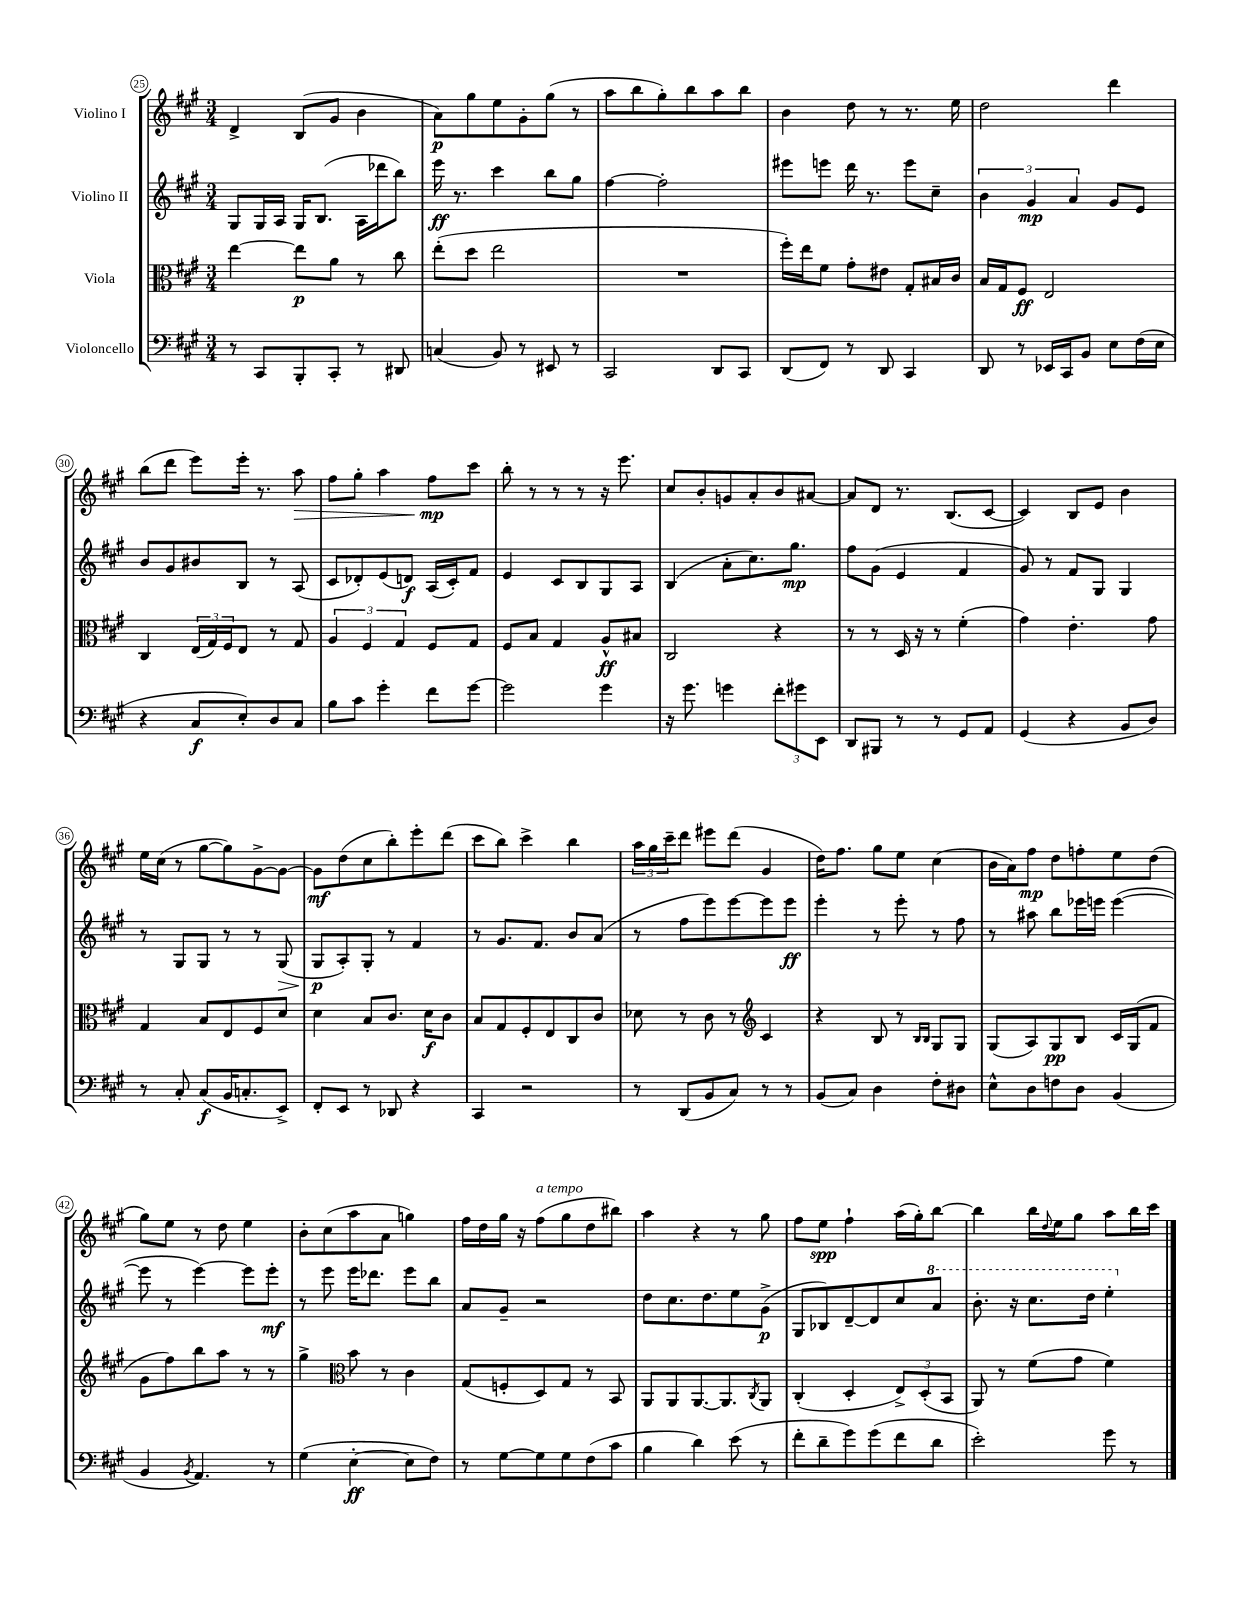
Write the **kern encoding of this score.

**kern	**kern	**kern	**kern
*staff4	*staff3	*staff2	*staff1
*clefF4	*clefC3	*clefG2	*clefG2
*k[f#c#g#]	*k[f#c#g#]	*k[f#c#g#]	*k[f#c#g#]
*M3/4	*M3/4	*M3/4	*M3/4
8r	[4ee	8G#	4d^
8CC#	.	16G#	.
.	.	16A	.
8BBB'	8ee]	16G#	(8B
.	.	(8.B	.
8CC#'	8a	.	8g#
8r	8r	16A	4b
.	.	16ddd-	.
8DD#	8cc#	8bb)	.
=	=	=	=
(4C	(8ee'	16eee	8a)
.	.	8.r	.
.	8dd	.	8gg#
8BB)	2ee	4ccc#	8ee
8r	.	.	8g#'
8EE#	.	8bb	(8gg#
8r	.	8gg#	8r
=	=	=	=
2CC#	2.r	[4ff#	8aa
.	.	.	8bb
.	.	2ff#']	8gg#')
.	.	.	8bb
8DD	.	.	8aa
8CC#	.	.	8bb
=	=	=	=
(8DD	16ff#')	8eee#	4b
.	16ee	.	.
8FF#)	8f#	8eee	.
8r	8g#'	16ddd	8dd
.	.	8.r	.
8DD	8e#	.	8r
4CC#	8G#'	8eee	8.r
.	16B#	8cc#~	.
.	16c#	.	16ee
=	=	=	=
8DD	16B	6b	2dd
.	16G#	.	.
8r	8F#	.	.
.	.	6g#	.
16EE-	2E	.	.
16CC#	.	.	.
.	.	6a	.
8BB	.	.	.
8E	.	8g#	4ddd
(16F#	.	8e	.
16E	.	.	.
=	=	=	=
4r	4C#	8b	(8bb
.	.	8g#	8ddd
8C#	(24E	8b#	8eee)
.	24G#)	.	.
.	24F#	.	.
8E')	8E	8B	16eee'
.	.	.	8.r
8D	8r	8r	.
8C#	8G#	(8A	8aa
=	=	=	=
8B	6A	8c#	8ff#
8c#	.	8d-')	8gg#'
.	6F#	.	.
4g#'	.	(8e	4aa
.	6G#	.	.
.	.	8d)	.
8f#	8F#	(16A	8ff#
.	.	16c#')	.
[8g#	8G#	8f#	8ccc#
=	=	=	=
2g#]	8F#	4e	8bb'
.	8B	.	8r
.	4G#	8c#	8r
.	.	8B	8r
4g#	8A^^	8G#	16r
.	.	.	8.eee
.	8B#	8A	.
=	=	=	=
16r	2C#	(4B	8cc#
8.g#	.	.	.
.	.	.	8b'
4g	.	8a'	8g
.	.	8.cc#)	8a'
12f#'	4r	.	8b
.	.	8.gg#	.
12g#	.	.	.
.	.	.	[8a#
12EE	.	.	.
=	=	=	=
8DD	8r	8ff#	8a#]
8BBB#	8r	(8g#	8d
8r	16D	4e	8.r
.	16r	.	.
8r	8r	.	.
.	.	.	(8.B
8GG#	(4f#'	4f#	.
8AA	.	.	[8c#
=	=	=	=
(4GG#	4g#)	8g#)	4c#])
.	.	8r	.
4r	4.e'	8f#	8B
.	.	8G#	8e
8BB	.	4G#	4b
8D)	8g#	.	.
=	=	=	=
8r	4G#	8r	16ee
.	.	.	(16cc#
8C#'	.	8G#	8r
(8C#	8B	8G#	[8gg#
16BB	8E	8r	8gg#])
8.C'	.	.	.
.	8F#	8r	[8g#^
8EE^)	8d	(8G#	8g#_
=	=	=	=
8FF#'	4d	8G#	8g#]
8EE	.	8A')	(8dd
8r	8B	8G#'	8cc#
8DD-	8.c#	8r	8bb')
4r	.	4f#	8eee'
.	16d	.	.
.	8c#	.	(8ddd
=	=	=	=
4CC#	8B	8r	8ccc#
.	8G#	8.g#	8bb)
2r	8F#'	.	4ccc#^
.	.	8.f#	.
.	8E	.	.
.	8C#	8b	4bb
.	8c#	(8a	.
=	=	=	=
8r	8d-	8r	24aa
.	.	.	24gg#
.	.	.	24ccc#~
(8DD	8r	8ff#	8ddd
8BB	8c#	8eee)	8eee#
8C#)	8r	[8eee	(8ddd
*	*clefG2	*	*
8r	4c#	8eee]	4g#
8r	.	8eee	.
=	=	=	=
(8BB	4r	4eee'	16dd)
.	.	.	8.ff#
8C#)	.	.	.
4D	8B	8r	8gg#
.	8r	8eee'	8ee
.	16qqB	.	.
.	16qqB	.	.
8F#'	8G#	8r	(4cc#
8D#	8G#	8ff#	.
=	=	=	=
8E^^	(8G#	8r	16b
.	.	.	16a)
8D	8A)	8aa#	8ff#
8F	8G#	8bb	8dd
8D	8B	16eee-	8ff'
.	.	16eee	.
(4BB	16c#	([4eee	8ee
.	(16G#	.	.
.	8f#	.	(8dd
=	=	=	=
4BB	8g#	8eee]	8gg#)
.	8ff#)	8r	8ee
8qBB	.	.	.
4.AA)	8bb	[4eee)	8r
.	8aa	.	8dd
.	8r	8eee]	4ee
8r	8r	8eee'	.
=	=	=	=
(4G#	4gg#^	8r	8b'
.	.	8eee	(8cc#
*	*clefC3	*	*
[4E'	8b	16eee	8aa
.	.	8.ddd-	.
.	8r	.	8a
8E]	4c#	8eee	4gg)
8F#)	.	8bb	.
=	=	=	=
8r	(8G#	8a	16ff#
.	.	.	16dd
[8G#	8F'	8g#~	16gg#
.	.	.	16r
8G#]	8D)	2r	(8ff#
8G#	8G#	.	8gg#
(8F#	8r	.	8dd
8c#	8BB	.	8bb#)
=	=	=	=
4B	8AA	8dd	4aa
.	8AA	8.cc#	.
4d)	[8.AA	.	4r
.	.	8.dd	.
.	8.AA]	.	.
(8e	.	8ee	8r
.	8qC#	.	.
8r	8AA	(8g#^	8gg#
=	=	=	=
8f#'	(4C#'	8G#	8ff#
8d~	.	8B-)	8ee
8g#)	4D'	[8d~	4ff#`
(8g#	.	8d]	.
8f#	12E^)	8cc#	(16aa
.	.	.	16gg#')
.	(12D'	.	.
8d	.	8aa	[8bb
.	12BB	.	.
=	=	=	=
2e')	8AA)	8.bb'	4bb]
.	8r	.	.
.	.	16r	.
.	(8f#	8.ccc#	16bb
.	.	.	8qqdd
.	.	.	16ee
.	8g#	.	8gg#
.	.	16ddd	.
8g#	4f#)	4eee'	8aa
8r	.	.	16bb
.	.	.	16ccc#
==	==	==	==
*-	*-	*-	*-
